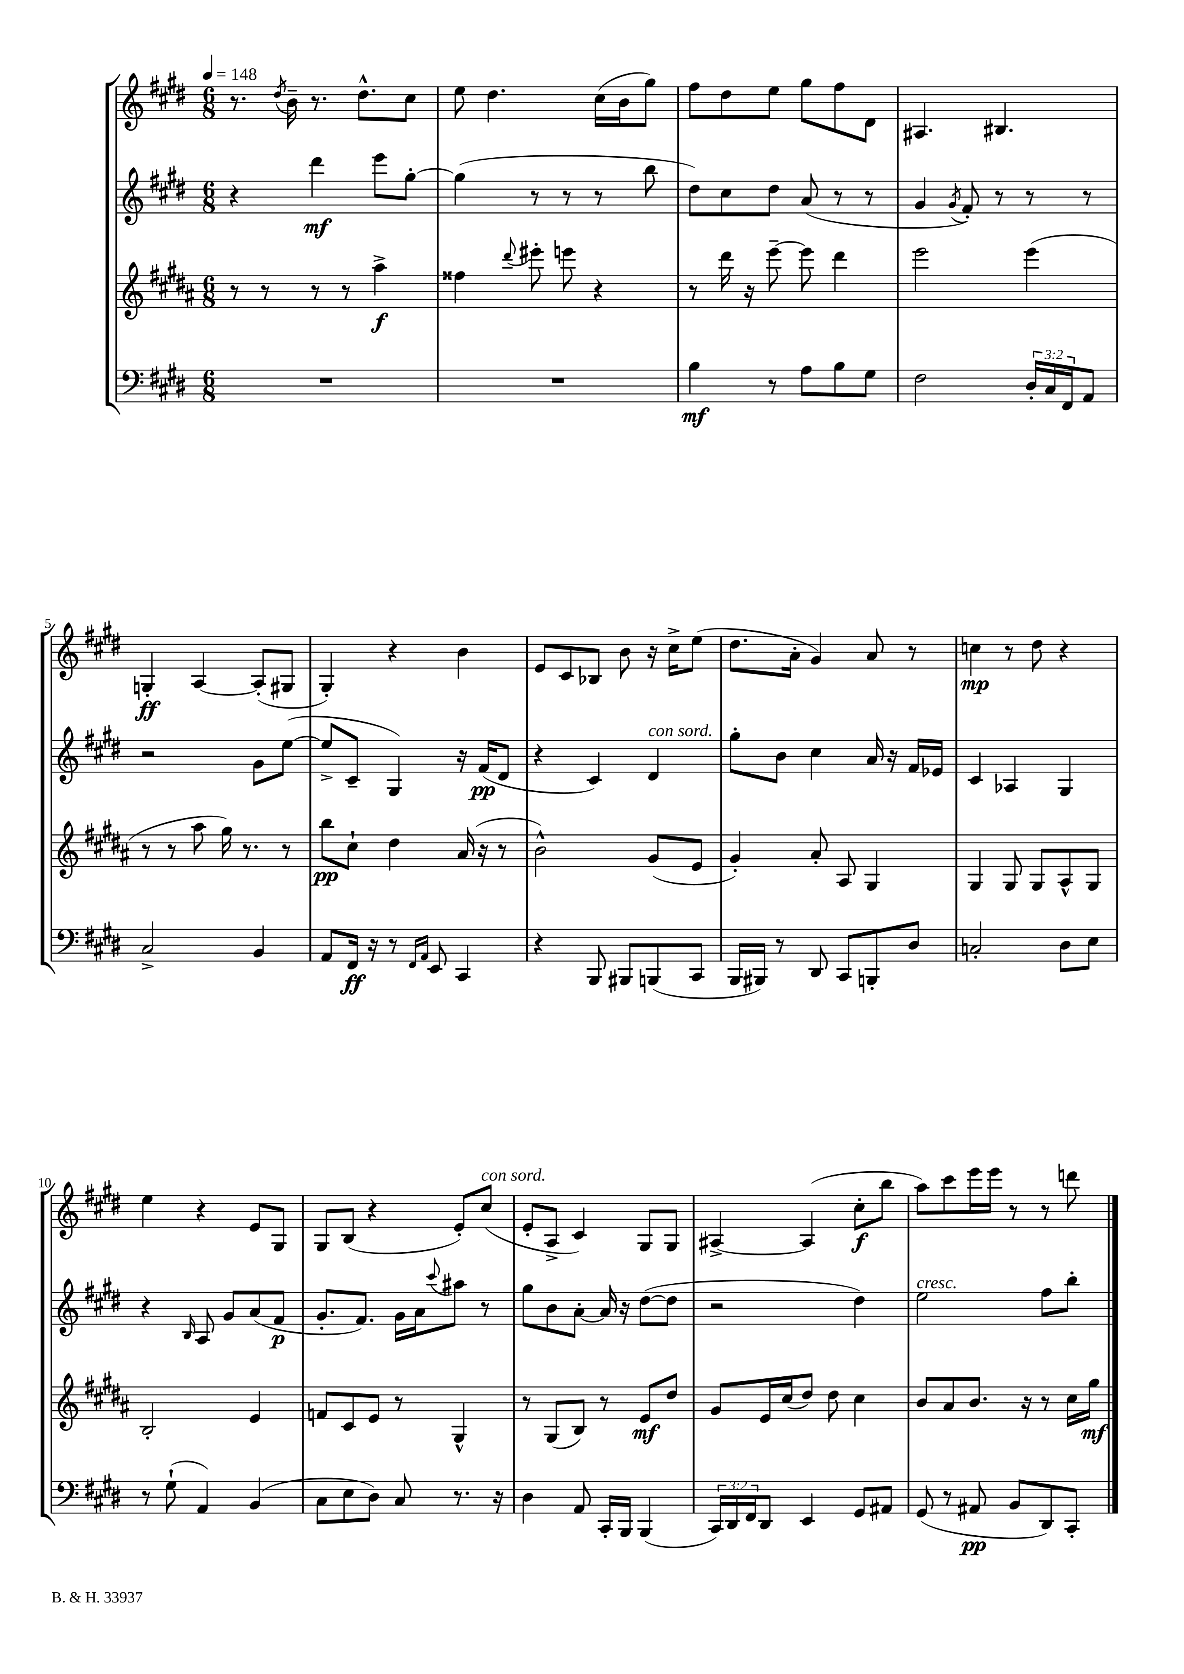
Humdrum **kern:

**kern	**dynam	**kern	**dynam	**kern	**dynam	**kern	**dynam
*part4	*part4	*part3	*part3	*part2	*part2	*part1	*part1
*staff4	*staff4	*staff3	*staff3	*staff2	*staff2	*staff1	*staff1
*clefF4	*	*clefG2	*	*clefG2	*	*clefG2	*
*k[f#c#g#d#]	*	*k[f#c#g#d#a#]	*	*k[f#c#g#d#]	*	*k[f#c#g#d#]	*
*M6/8	*	*M6/8	*	*M6/8	*	*M6/8	*
*MM148	*	*MM148	*	*MM148	*	*MM148	*
=1	=1	=1	=1	=1	=1	=1	=1
2.r	.	8r	.	4r	.	8.r	.
.	.	8r	.	.	.	.	.
.	.	.	.	.	.	8qdd#/	.
.	.	.	.	.	.	16b~\	.
.	.	8r	.	4ddd#\	mf	8.r	.
.	.	8r	.	.	.	.	.
.	.	.	.	.	.	8.dd#^^\L	.
.	.	4aa#^\	f	8eee\L	.	.	.
.	.	.	.	[8gg#'\J	.	8cc#\J	.
=2	=2	=2	=2	=2	=2	=2	=2
2.r	.	4ff##X\	.	(4gg#\]	.	8ee\	.
.	.	.	.	.	.	4.dd#\	.
.	.	8qqddd#/	.	.	.	.	.
.	.	8eee#X'\	.	8r	.	.	.
.	.	8eeen\	.	8r	.	.	.
.	.	4r	.	8r	.	(16cc#\LL	.
.	.	.	.	.	.	16b\J	.
.	.	.	.	8bb\	.	8gg#\J)	.
=3	=3	=3	=3	=3	=3	=3	=3
4B\	mf	8r	.	8dd#\L)	.	8ff#\L	.
.	.	16ddd#\	.	8cc#\	.	8dd#\	.
.	.	16r	.	.	.	.	.
8r	.	[8eee~\	.	8dd#\J	.	8ee\J	.
8A\L	.	8eee\]	.	(8a/	.	8gg#\L	.
8B\	.	4ddd#\	.	8r	.	8ff#\	.
8G#\J	.	.	.	8r	.	8d#\J	.
=4	=4	=4	=4	=4	=4	=4	=4
2F#\	.	2eee\	.	4g#/	.	4.A#X/	.
.	.	.	.	8qg#/	.	.	.
.	.	.	.	8f#'/)	.	.	.
.	.	.	.	8r	.	4.B#X/	.
24D#'/LL	.	(4eee\	.	8r	.	.	.
24C#/	.	.	.	.	.	.	.
24FF#/J	.	.	.	.	.	.	.
8AA/J	.	.	.	8r	.	.	.
!!LO:LB:g=z
=5	=5	=5	=5	=5	=5	=5	=5
2C#^/	.	8r	.	2r	.	4Gn'/	ff
.	.	8r	.	.	.	.	.
.	.	8aa#\	.	.	.	[4A/	.
.	.	16gg#\)	.	.	.	.	.
.	.	8.r	.	.	.	.	.
4BB/	.	.	.	8g#\L	.	(8A'/L]	.
.	.	8r	.	([8ee\J	.	8G#X/J	.
=6	=6	=6	=6	=6	=6	=6	=6
8AA/L	.	8bb\L	pp	8ee^/L]	.	4G#'/)	.
16FF#/Jk	ff	8cc#`\J	.	8c#~/J	.	.	.
16r	.	.	.	.	.	.	.
8r	.	4dd#\	.	4G#/)	.	4r	.
16qqFF#/LL	.	.	.	.	.	.	.
16qqAA/JJ	.	.	.	.	.	.	.
8EE/	.	.	.	.	.	.	.
4CC#/	.	(16a#/	.	16r	.	4b\	.
.	.	16r	.	(16f#/KL	pp	.	.
.	.	8r	.	8d#/J	.	.	.
=7	=7	=7	=7	=7	=7	=7	=7
4r	.	2b^^\)	.	4r	.	8e/L	.
.	.	.	.	.	.	8c#/	.
8BBB/	.	.	.	4c#/)	.	8B-X/J	.
8BBB#X/L	.	.	.	.	.	8b\	.
!	!	!	!	!LO:TX:a:i:t=con sord.	!	!	!
(8BBBn/	.	(8g#/L	.	4d#/	.	16r	.
.	.	.	.	.	.	16cc#^\KL	.
8CC#/J	.	8e/J	.	.	.	(8ee\J	.
=8	=8	=8	=8	=8	=8	=8	=8
16BBB/LL	.	4g#'/)	.	8gg#'\L	.	8.dd#\L	.
16BBB#X/JJ)	.	.	.	.	.	.	.
8r	.	.	.	8b\J	.	.	.
.	.	.	.	.	.	16a'\Jk	.
8DD#/	.	8a#'/	.	4cc#\	.	4g#/)	.
8CC#/L	.	8A#/	.	.	.	.	.
8BBBn'/	.	4G#/	.	16a/	.	8a/	.
.	.	.	.	16r	.	.	.
8D#/J	.	.	.	16f#/LL	.	8r	.
.	.	.	.	16e-X/JJ	.	.	.
=9	=9	=9	=9	=9	=9	=9	=9
2Cn'/	.	4G#/	.	4c#/	.	4ccn\	mp
.	.	8G#/	.	4A-X/	.	8r	.
.	.	8G#/L	.	.	.	8dd#\	.
8D#\L	.	8A#^^/	.	4G#/	.	4r	.
8E\J	.	8G#/J	.	.	.	.	.
!!LO:LB:g=z
=10	=10	=10	=10	=10	=10	=10	=10
8r	.	2B'/	.	4r	.	4ee\	.
(8G#`\	.	.	.	.	.	.	.
.	.	.	.	16qqB/	.	.	.
4AA/)	.	.	.	8A/	.	4r	.
.	.	.	.	8g#/L	.	.	.
(4BB/	.	4e/	.	(8a/	.	8e/L	.
.	.	.	.	8f#/J	p	8G#/J	.
=11	=11	=11	=11	=11	=11	=11	=11
8C#\L	.	8fn/L	.	8.g#'/L	.	8G#/L	.
8E\	.	8c#/	.	.	.	(8B/J	.
.	.	.	.	8.f#/J)	.	.	.
8D#\J)	.	8e/J	.	.	.	4r	.
8C#/	.	8r	.	16g#\LL	.	.	.
.	.	.	.	16a\J	.	.	.
.	.	.	.	8qqccc#/	.	.	.
8.r	.	4G#^^/	.	8aa#X\J	.	8e'/L)	.
!	!	!	!	!	!	!LO:TX:a:i:t=con sord.	!
.	.	.	.	8r	.	(8cc#/J	.
16r	.	.	.	.	.	.	.
=12	=12	=12	=12	=12	=12	=12	=12
4D#\	.	8r	.	8gg#\L	.	8e'/L	.
.	.	(8G#/L	.	8b\	.	8A^/J	.
8AA/	.	8B/J)	.	[8a'\J	.	4c#/)	.
16CC#'/LL	.	8r	.	16a/]	.	.	.
16BBB/JJ	.	.	.	16r	.	.	.
(4BBB/	.	8e/L	mf	([8dd#\L	.	8G#/L	.
.	.	8dd#/J	.	8dd#\J]	.	8G#/J	.
=13	=13	=13	=13	=13	=13	=13	=13
24CC#/LL)	.	8g#/L	.	2r	.	[4A#X^/	.
24DD#/	.	.	.	.	.	.	.
24FF#/J	.	.	.	.	.	.	.
8DD#/J	.	16e/L	.	.	.	.	.
.	.	(16cc#/J	.	.	.	.	.
4EE/	.	8dd#/J)	.	.	.	(4A#/]	.
.	.	8dd#\	.	.	.	.	.
8GG#/L	.	4cc#\	.	4dd#\)	.	8cc#'\L	f
8AA#X/J	.	.	.	.	.	8bb\J	.
=14	=14	=14	=14	=14	=14	=14	=14
!	!	!	!	!LO:TX:a:i:t=cresc.	!	!	!
(8GG#/	.	8b/L	.	2ee\	.	8aa\L)	.
8r	.	8a#/	.	.	.	8ccc#\	.
8AA#X/	pp	8.b/J	.	.	.	16eee\L	.
.	.	.	.	.	.	16eee\JJ	.
8BB/L	.	.	.	.	.	8r	.
.	.	16r	.	.	.	.	.
8DD#/)	.	8r	.	8ff#\L	.	8r	.
8CC#'/J	.	16cc#\LL	.	8bb'\J	.	8dddn\	.
.	.	16gg#\JJ	mf	.	.	.	.
==	==	==	==	==	==	==	==
*-	*-	*-	*-	*-	*-	*-	*-
